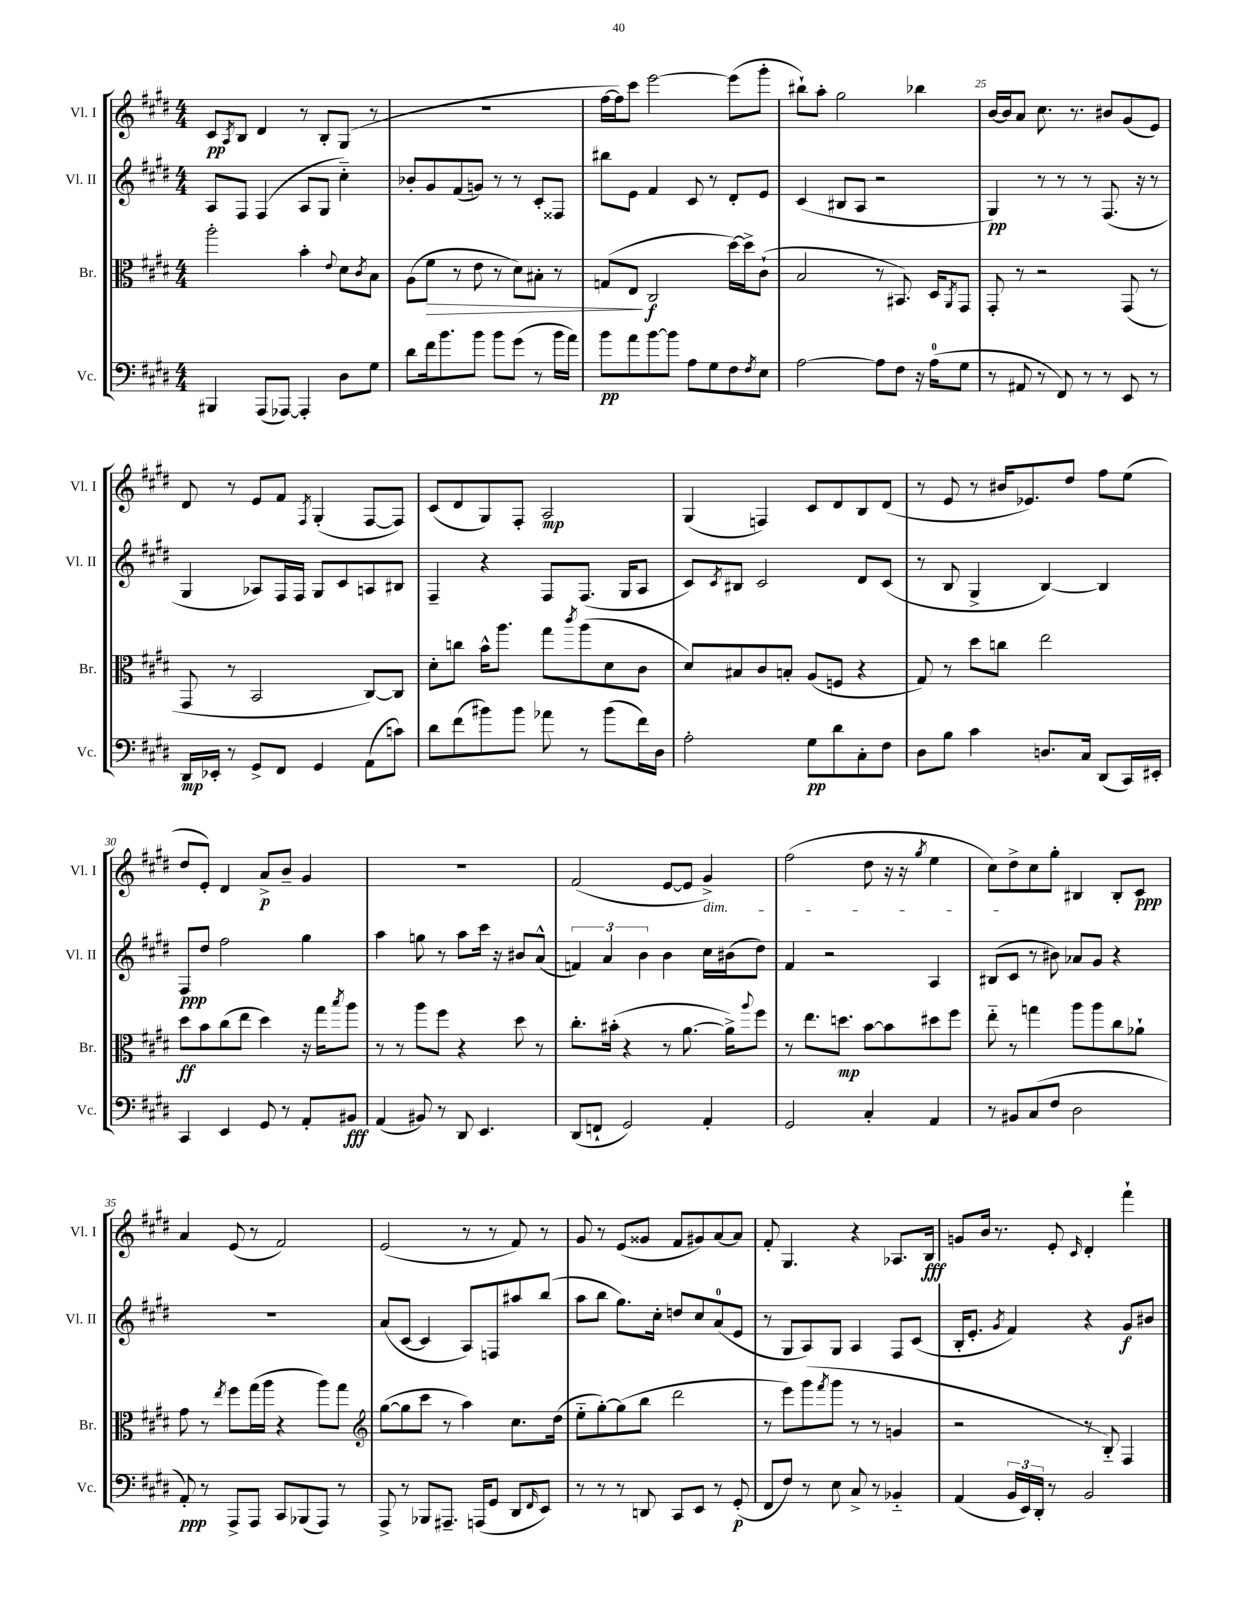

**kern	**dynam	**kern	**dynam	**kern	**dynam	**kern	**dynam
*part4	*part4	*part3	*part3	*part2	*part2	*part1	*part1
*staff4	*staff4	*staff3	*staff3	*staff2	*staff2	*staff1	*staff1
*I"Vc.	*	*I"Br.	*	*I"Vl. II	*	*I"Vl. I	*
*I'Vc.	*	*I'Br.	*	*I'Vl. II	*	*I'Vl. I	*
*clefF4	*	*clefC3	*	*clefG2	*	*clefG2	*
*k[f#c#g#d#]	*	*k[f#c#g#d#]	*	*k[f#c#g#d#]	*	*k[f#c#g#d#]	*
*M4/4	*	*M4/4	*	*M4/4	*	*M4/4	*
=21	=21	=21	=21	=21	=21	=21	=21
4BBB#X/	.	2aa'\	.	8A/L	.	8c#/L	pp
.	.	.	.	.	.	8qA/	.
.	.	.	.	8F#/J	.	8B/J	.
(8AAA/L	.	.	.	(4F#/	.	4d#/	.
[8AAA-X/J)	.	.	.	.	.	.	.
4AAA-'/]	.	4b'\	.	8A/L	.	8r	.
.	.	.	.	8G#/J	.	8B'/L	.
.	.	8qqe/	.	.	.	.	.
8D#\L	.	8d#\L	.	4cc#\)	.	(8G#/J	.
.	.	8qc#/	.	.	.	.	.
8G#\J	.	8B\J	.	.	.	8r	.
=22	=22	=22	=22	=22	=22	=22	=22
8d#\L	.	(8A\L	.	8b-X'/L	.	1r	.
!	!	!	!LO:HP:b	!	!	!	!
16f#\k	.	8f#\J	>	8g#/	.	.	.
8.b\	.	.	.	.	.	.	.
.	.	8r	.	(8f#/	.	.	.
8b\J	.	8e\	.	8gn/J)	.	.	.
8b\L	.	8r	.	8r	.	.	.
(8g#\J	.	8d#\L)	.	8r	.	.	.
8r	.	8B#X'\J	.	8c#'/L	.	.	.
16b\LL	.	8r	.	8F##X/J	.	.	.
16a\JJ)	.	.	.	.	.	.	.
=23	=23	=23	=23	=23	=23	=23	=23
8b\L	pp	(8Gn/L	.	8bb#X\L	.	[16ff#\LL	.
.	.	.	.	.	.	16ff#\J])	.
8a\	.	8E/J	.	8e\J	.	8ccc#\J	.
[8b\	.	2C#/	] f	4f#/	.	[2eee\	.
8b\J]	.	.	.	.	.	.	.
8A\L	.	.	.	8c#/	.	.	.
8G#\	.	.	.	8r	.	.	.
8F#\	.	[16dd#\LL)	.	8d#'/L	.	(8eee\L]	.
.	.	16dd#^\J]	.	.	.	.	.
8qF#/	.	.	.	.	.	.	.
8E\J	.	(8c#`\J	.	8e/J	.	8ggg#'\J	.
=24	=24	=24	=24	=24	=24	=24	=24
[2A\	.	2B/	.	(4c#/	.	8bb#X`\L)	.
.	.	.	.	.	.	8aa'\J	.
.	.	.	.	8B#X/L	.	2gg#\	.
.	.	.	.	8A/J	.	.	.
8A\L]	.	8r	.	2r	.	.	.
8F#\J	.	8.BB#X/)	.	.	.	.	.
16r	.	.	.	.	.	4bb-X\	.
(16A\KL	.	16D#/KL	.	.	.	.	.
.	.	8qAA/	.	.	.	.	.
8G#\J	.	8GG#/J	.	.	.	.	.
=25	=25	=25	=25	=25	=25	=25	=25
8r	.	8GG#'/	.	4G#/)	pp	[16b/LL	.
.	.	.	.	.	.	16b/J]	.
8AA#X/	.	8r	.	.	.	8a/J	.
8r	.	2r	.	8r	.	8.cc#\	.
8FF#/)	.	.	.	8r	.	.	.
.	.	.	.	.	.	8.r	.
8r	.	.	.	8r	.	.	.
8r	.	.	.	(8.F#/	.	8b#X/L	.
8EE/	.	(8GG#/	.	.	.	(8g#/	.
.	.	.	.	16r	.	.	.
8r	.	8r	.	8r	.	8e/J)	.
!!LO:LB:g=z
=26	=26	=26	=26	=26	=26	=26	=26
16DD#/LL	mp	8GG#/	.	4G#/	.	8d#/	.
16EE-X'/JJ	.	.	.	.	.	.	.
8r	.	8r	.	.	.	8r	.
8GG#^/L	.	2BB/	.	8A-X/L)	.	8e/L	.
8FF#/J	.	.	.	16F#/L	.	8f#/J	.
.	.	.	.	16F#/JJ	.	.	.
.	.	.	.	.	.	8qF#/	.
4GG#/	.	.	.	8G#/L	.	(4G#'/	.
.	.	.	.	8c#/	.	.	.
(8AA\L	.	[8C#/L)	.	8An/	.	[8F#/L	.
8cn\J)	.	8C#/J]	.	8B#X/J	.	8F#/J])	.
=27	=27	=27	=27	=27	=27	=27	=27
8d#\L	.	8d#'\L	.	4F#~/	.	(8c#/L	.
(8f#\	.	8ccn\J	.	.	.	8d#/	.
8b#X\)	.	16b^^\KL	.	4r	.	8G#/)	.
.	.	8.aa\J	.	.	.	.	.
8b#\J	.	.	.	.	.	8F#'/J	.
8a-X\	.	8gg#\L	.	8F#/L	.	2A/	mp
.	.	8qccc#/	.	.	.	.	.
8r	.	(8aa\	.	(8.F#/J	.	.	.
(8b#\L	.	8d#\	.	.	.	.	.
.	.	.	.	16G#/KL	.	.	.
16f#\L)	.	8c#\J	.	8A/J	.	.	.
16D#\JJ	.	.	.	.	.	.	.
=28	=28	=28	=28	=28	=28	=28	=28
2A'\	.	8d#/L)	.	8c#/L)	.	(4G#/	.
.	.	.	.	8qc#/	.	.	.
.	.	8B#X/	.	8B#X/J	.	.	.
.	.	8c#/	.	2c#/	.	4Fn/)	.
.	.	8Bn'/J	.	.	.	.	.
8G#\L	pp	(8A/L	.	.	.	8c#/L	.
8d#\	.	8Fn/J	.	.	.	8d#/	.
8C#'\	.	4r	.	8d#/L	.	8B/	.
8F#\J	.	.	.	(8c#/J	.	(8d#/J	.
=29	=29	=29	=29	=29	=29	=29	=29
8D#\L	.	8G#/)	.	8r	.	8r	.
8B\J	.	8r	.	8B/	.	8e/	.
4c#\	.	8dd#\L	.	4G#^/	.	8r	.
.	.	8ccn\J	.	.	.	16b#X/KL	.
.	.	.	.	.	.	8.e-X/)	.
8.Dn/L	.	2ee\	.	[4B/)	.	.	.
.	.	.	.	.	.	8dd#/J	.
16C#/Jk	.	.	.	.	.	.	.
(8DD#/L	.	.	.	4B/]	.	8ff#\L	.
16CC#/L)	.	.	.	.	.	(8ee\J	.
16EE#X'/JJ	.	.	.	.	.	.	.
!!LO:LB:g=z
=30	=30	=30	=30	=30	=30	=30	=30
4CC#/	.	8dd#\L	ff	8F#/L	ppp	8dd#/L	.
.	.	8b\	.	8dd#/J	.	8e'/J)	.
4EE/	.	(8cc#\	.	2ff#\	.	4d#/	.
.	.	8ee\J	.	.	.	.	.
8GG#/	.	4dd#\)	.	.	.	8a^/L	p
8r	.	.	.	.	.	8b~/J	.
8AA'/L	.	16r	.	4gg#\	.	4g#/	.
.	.	16gg#\KL	.	.	.	.	.
.	.	8qbb/	.	.	.	.	.
8BB#X/J	fff	8aa\J	.	.	.	.	.
=31	=31	=31	=31	=31	=31	=31	=31
(4AA/	.	8r	.	4aa\	.	1r	.
.	.	8r	.	.	.	.	.
8BB#X/)	.	8aa\L	.	8ggn\	.	.	.
8r	.	8ff#\J	.	8r	.	.	.
8DD#/	.	4r	.	8aa\L	.	.	.
4.EE/	.	.	.	16ccc#\Jk	.	.	.
.	.	.	.	16r	.	.	.
.	.	8dd#\	.	8b#X/L	.	.	.
.	.	8r	.	(8a^^/J	.	.	.
=32	=32	=32	=32	=32	=32	=32	=32
(8DD#/L	.	8.cc#'\L	.	6fn/)	.	(2f#/	.
8FFn`/J	.	.	.	.	.	.	.
.	.	.	.	6a/	.	.	.
.	.	(16b#X'\Jk	.	.	.	.	.
2GG#/)	.	4r	.	.	.	.	.
.	.	.	.	6b\	.	.	.
.	.	8r	.	4b\	.	[8e/L	.
.	.	[8.a\	.	.	.	8e/J]	.
!	!	!	!	!	!	!LO:TX:b:i:t=dim.	!
4AA'/	.	.	.	16cc#\LL	.	4g#^/)	.
.	.	16a^\KL])	.	(16b#X\J	.	.	.
.	.	8qqaa/	.	.	.	.	.
.	.	8ff#\J	.	8dd#\J)	.	.	.
=33	=33	=33	=33	=33	=33	=33	=33
2GG#/	.	8r	.	4f#/	.	(2ff#\	.
.	.	8.ee\L	.	.	.	.	.
.	.	.	.	2r	.	.	.
.	.	8.ddn\J	mp	.	.	.	.
4C#'/	.	[8b\L	.	.	.	8dd#\	.
.	.	8b\]	.	.	.	16r	.
.	.	.	.	.	.	16r	.
.	.	.	.	.	.	8qgg#/	.
4AA/	.	8dd#X\	.	4A/	.	4ee\	.
.	.	8ff#\J	.	.	.	.	.
=34	=34	=34	=34	=34	=34	=34	=34
8r	.	8ee\	.	(8B#X/L	.	8cc#\L)	.
8BB#X/L	.	8r	.	8c#/J	.	8dd#^\	.
(8C#/	.	4ggn\	.	8r	.	8cc#\	.
8F#/J	.	.	.	8b#X\)	.	8gg#'\J	.
2D#\	.	8aa\L	.	8a-X/L	.	4B#X/	.
.	.	8aa\	.	8g#/J	.	.	.
.	.	8cc#\	.	4r	.	8B#'/L	.
.	.	8a-X`\J	.	.	.	8c#/J	ppp
!!LO:LB:g=z
=35	=35	=35	=35	=35	=35	=35	=35
8AA'/)	ppp	8g#\	.	1r	.	4a/	.
8r	.	8r	.	.	.	.	.
.	.	8qee/	.	.	.	.	.
8AAA^/L	.	8ff#\L	.	.	.	(8e/	.
8AAA/J	.	(16gg#\L	.	.	.	8r	.
.	.	16aa\JJ	.	.	.	.	.
8CC#/L	.	4r	.	.	.	2f#/)	.
(8BBB-X/	.	.	.	.	.	.	.
8AAA/J)	.	8aa\L)	.	.	.	.	.
8r	.	8gg#\J	.	.	.	.	.
=36	=36	=36	=36	=36	=36	=36	=36
*	*	*clefG2	*	*	*	*	*
8AAA^/	.	([8gg#\L	.	(8a/L	.	(2e/	.
8r	.	8gg#\]	.	[8c#/J	.	.	.
8BBB-X/L	.	8ccc#\J	.	4c#/]	.	.	.
8.AAA#X~/J	.	8r	.	.	.	.	.
.	.	4aa\)	.	8A/L)	.	8r	.
(16AAAn/KL	.	.	.	.	.	.	.
8GG#/J	.	.	.	8Fn/	.	8r	.
8DD#/L	.	8.cc#\L	.	8aa#X/	.	8f#/)	.
16qqFF#/	.	.	.	.	.	.	.
8EE/J)	.	.	.	(8bb/J	.	8r	.
.	.	(16dd#\Jk	.	.	.	.	.
=37	=37	=37	=37	=37	=37	=37	=37
8r	.	8ee\L	.	8aa\L	.	8g#/	.
8r	.	[8gg#'\)	.	8bb\J	.	8r	.
8r	.	(8gg#\]	.	8.gg#\L)	.	(8e/L	.
8DDn/	.	8bb\J	.	.	.	8g##X/J	.
.	.	.	.	16cc#'\Jk	.	.	.
8CC#/L	.	2ddd#\	.	8ddn/L	.	8f#/L	.
8EE/J	.	.	.	8cc#/	.	8g#X/)	.
8r	.	.	.	(8a/	.	[8a/	.
(8GG#'/	p	.	.	8e/J	.	8a/J]	.
=38	=38	=38	=38	=38	=38	=38	=38
8FF#/L	.	8r	.	8r	.	8f#'/	.
8F#/J)	.	8eee\L)	.	8G#/L	.	4.G#/	.
8r	.	(8ggg#\	.	8A/)	.	.	.
.	.	8qfff#/	.	.	.	.	.
8E\	.	8ggg#\J	.	8G#/J	.	.	.
8C#^/	.	8r	.	4A/	.	4r	.
8r	.	8r	.	.	.	.	.
4BB-X/	.	4gn/	.	8F#/L	.	8.A-X/L	.
.	.	.	.	(8c#/J	.	.	.
.	.	.	.	.	.	16B/Jk	fff
=39	=39	=39	=39	=39	=39	=39	=39
(4AA/	.	2r	.	16B'/KL	.	8gn/L	.
.	.	.	.	8.e'/J	.	.	.
.	.	.	.	.	.	16b/Jk	.
.	.	.	.	.	.	8.r	.
.	.	.	.	8qg#/	.	.	.
24BB/LL	.	.	.	4f#/)	.	.	.
24EE/)	.	.	.	.	.	.	.
24DD#'/JJ	.	.	.	.	.	.	.
8r	.	.	.	.	.	8e'/	.
.	.	.	.	.	.	16qqc#/	.
2BB/	.	8r	.	4r	.	4d#'/	.
.	.	8B/)	.	.	.	.	.
.	.	4F#/	.	8g#/L	f	4fff#`\	.
.	.	.	.	8b#X/J	.	.	.
==	==	==	==	==	==	==	==
*-	*-	*-	*-	*-	*-	*-	*-
